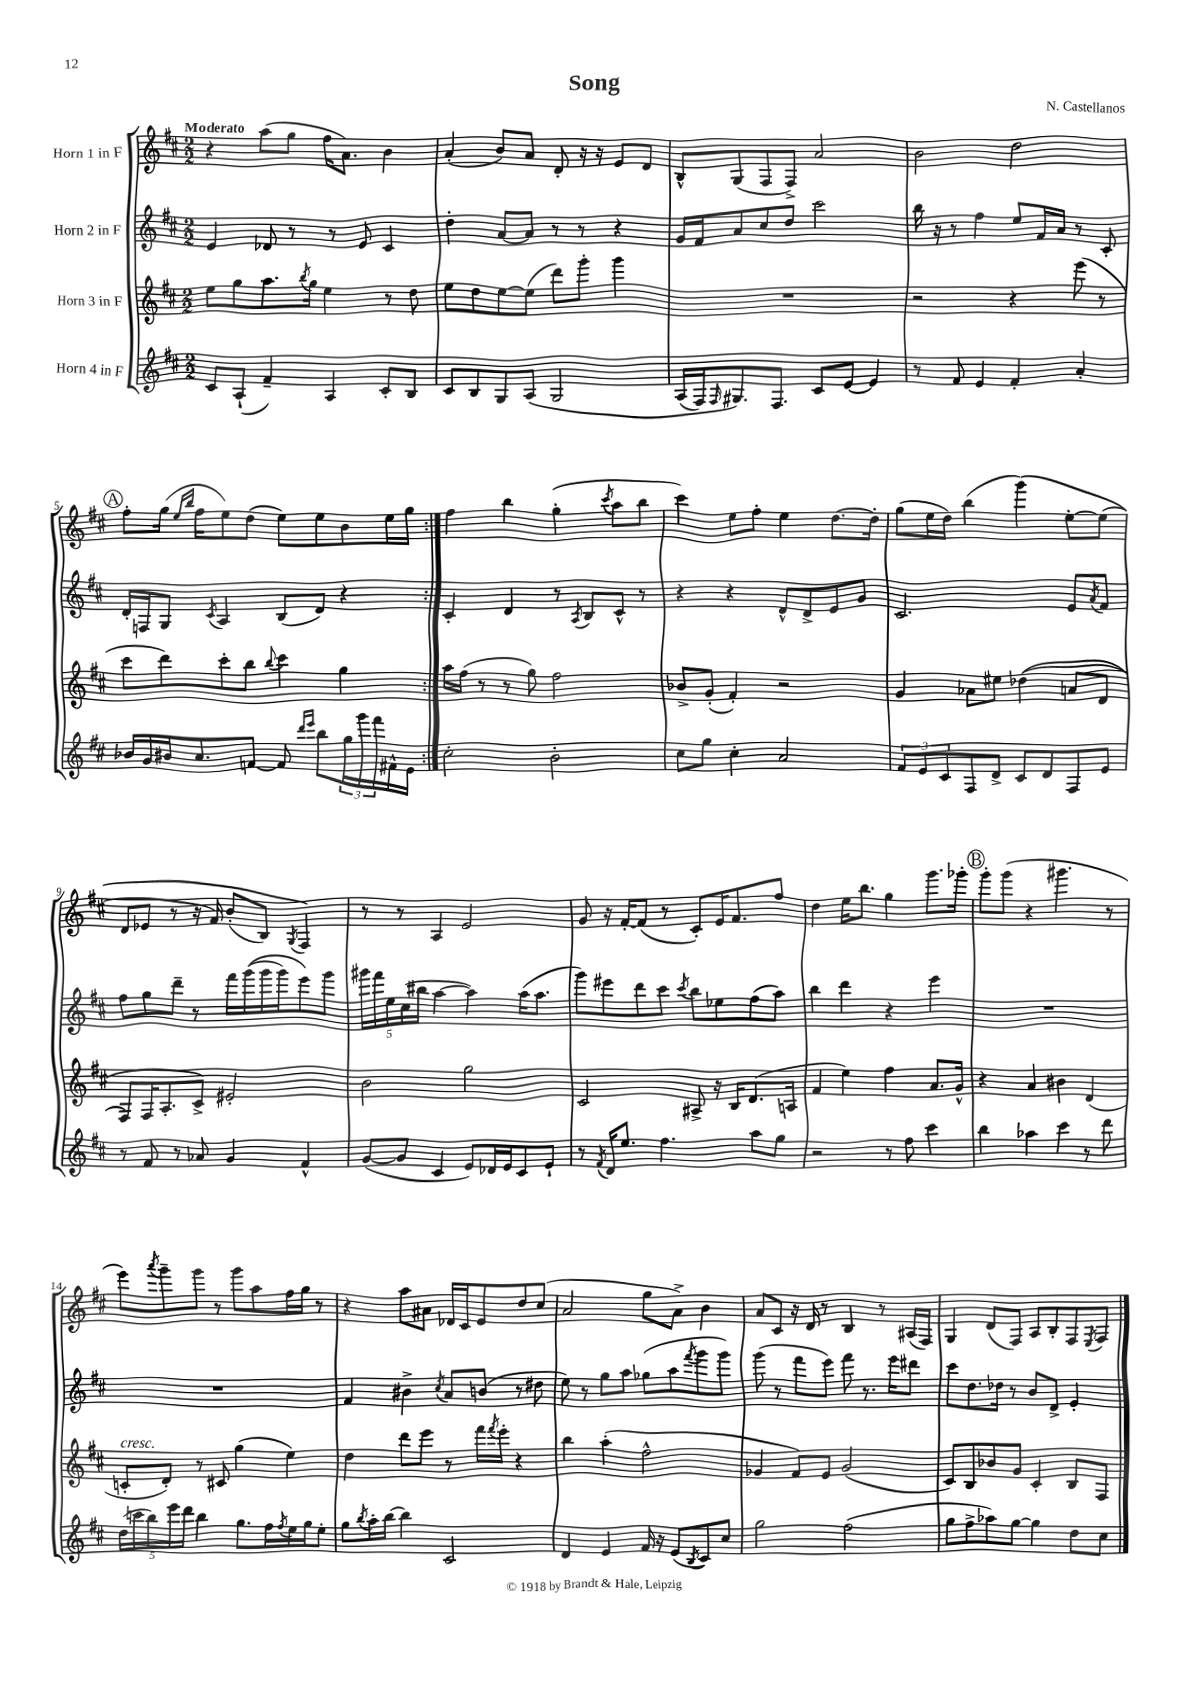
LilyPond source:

\header { title = "Song" composer = "N. Castellanos" }
<<
\new StaffGroup <<
\new Staff = "s0" \with { instrumentName = "Horn 1 in F" } {
    \clef treble \key d \major \numericTimeSignature \time 2/2 \tempo "Moderato"
    \repeat volta 2 { r4 a''8( g''8 fis''16 a'8.) b'4 |
    a'4-.( b'8) a'8 d'8-. r16 r16 e'8 d'8 |
    b8-^ g8( fis8 fis8->) a'2 |
    b'2 d''2 |
    \mark \markup { \circle "A" } fis''8-. g''16( \grace { e''16 b''16 } fis''16 e''8) d''8( e''8) e''8 b'8 e''16 g''16 | }
    fis''4 b''4 g''4-.( \acciaccatura { cis'''8 } a''8 b''8 |
    cis'''4) e''8 fis''8-. e''4 d''8.~ d''16-. |
    g''8( e''16 d''16) b''4( g'''4)\( e''8~-. e''8( |
    d'8 ees'8 r8 r16 fis'16) b'8-.( b8) \acciaccatura { g8 } fis4\) |
    r8 r8 a4 e'2 |
    g'8 r16 fis'16~-. fis'8( r8 cis'8-.) e'16 fis'8. fis''8 |
    d''4 e''16 b''8. g''4 g'''8. ges'''16-. |
    \mark \markup { \circle "B" } g'''8-. g'''8( r4 gis'''4. r8 |
    e'''8) \acciaccatura { a'''8 } g'''8-- g'''8 r8 g'''8 a''8 fis''16 g''16 r8 |
    r4 a''8 ais'8 des'16 cis'16 e'8 d''8 cis''8( |
    a'2 g''8 a'8->) b'4 |
    a'8 cis'8 r16 d'16 r8 b4 r8 ais16( fis16) |
    g4 d'8( fis8) a8 b8-. fis8 \acciaccatura { e8 } fis8 \bar "|." |
}
\new Staff = "s1" \with { instrumentName = "Horn 2 in F" } {
    \clef treble \key d \major \numericTimeSignature \time 2/2
    \repeat volta 2 { e'4 des'8 r8 r8 e'8 cis'4 |
    d''4-. a'8~ a'8 r8 r8 r4 |
    g'16 fis'16 a'8 cis''8 d''8 cis'''2 |
    b''16 r16 r8 fis''4 e''8 fis'16 a'16 r8 cis'8-. |
    \mark \markup { \circle "A" } d'16-. f16 g8 \acciaccatura { cis'8 } a4 b8( d'8) r4 | }
    cis'4-. d'4 r8 \acciaccatura { a8 } b8 cis'8-^ r8 |
    r4 r4 d'8-^ d'8-> e'8 g'8 |
    cis'2. e'8 \acciaccatura { a'8 } fis'8 |
    fis''8 g''8 d'''8-- r8 fis'''16 g'''16(\( g'''16 g'''16) e'''8\) g'''8 |
    \tuplet 5/4 { gis'''16 fis'''16 e''16 cis''16( bis''16 } a''4~ a''4) a''16( a''8. |
    g'''8) eis'''8 d'''8 cis'''8 \acciaccatura { cis'''8 } b''8 ees''8 fis''8( a''8) |
    b''4 d'''4 r4 e'''4 |
    \mark \markup { \circle "B" } R1 |
    R1 |
    fis'4 bis'4-> \acciaccatura { cis''8 } a'8 b'8( r8 dis''8 |
    e''8) r8 g''8 a''8 ges''8( a''8 \acciaccatura { fis'''8 } g'''8 g'''8) |
    g'''8( r8 fis'''8 e'''8) fis'''8 r8. e'''16 dis'''8 |
    cis'''8 d''8. des''16 r8 b'8 d'8-> e'4-. \bar "|." |
}
\new Staff = "s2" \with { instrumentName = "Horn 3 in F" } {
    \clef treble \key d \major \numericTimeSignature \time 2/2
    \repeat volta 2 { e''8 g''8 a''8. \acciaccatura { b''8 } g''16 e''4 r8 d''8 |
    e''8 d''8 e''8~ e''8( d'''8) g'''8-. g'''4 |
    R1 |
    r2 r4 e'''8( r8 |
    \mark \markup { \circle "A" } cis'''8 d'''8) cis'''8-. b''8 \appoggiatura { b''8 } cis'''4 g''4 | }
    a''16 fis''16( r8 r8 g''8) fis''2 |
    bes'8-> g'8-.( fis'4-.) r2 |
    g'4 aes'8 eis''8 des''4(\( a'8 d'8 |
    fis8) fis16 a8.-. cis'8->\) eis'2-. |
    b'2 g''2 |
    cis'2 ais8-> r16 b16 d'8.( a16 |
    fis'4 e''4) fis''4 a'8. g'16-^ |
    \mark \markup { \circle "B" } r4 a'4 bis'4 d'4( |
    c'8-.^\markup { \italic "cresc." } d'8-.) r8 cis'8 g''4( e''4) |
    d''4 d'''8 e'''8 r8 fis'''16 \acciaccatura { fis'''8 } e'''16-. r4 |
    b''4 a''4-.( fis''2-^ |
    ges'4 fis'8) e'8 ges'2( |
    cis'8) b8 bes'8 g'8 cis'4-. b8 fis8 \bar "|." |
}
\new Staff = "s3" \with { instrumentName = "Horn 4 in F" } {
    \clef treble \key d \major \numericTimeSignature \time 2/2
    \repeat volta 2 { cis'8 a8-!( fis'4--) a4 cis'8-. b8 |
    cis'8 b8 g8 a8\( g2 |
    a16( fis16) \grace { fis16 } gis8.\) fis8. cis'8 e'8~ e'4 |
    r8 fis'8 e'4 fis'4-. a'4-. |
    \mark \markup { \circle "A" } bes'16 g'16 bis'16 cis''8. f'8~ f'8 \grace { d'''16 e'''16 } b''8 \tuplet 3/2 { g''16 g'''16 fis'''16 } fis'16-^ e'16 | }
    cis''2-. b'2-. |
    cis''8 g''8 cis''4-. a'2 |
    \tuplet 3/2 { fis'8 e'8 cis'8 } fis8 d'8-> cis'8 d'8 fis8 e'8 |
    r8 fis'8 r8 aes'8 g'4 fis'4-^ |
    g'8~( g'8 cis'4 e'8) des'16 e'16 cis'8 e'8-! |
    r8 \acciaccatura { fis'8 } d'16 e''8. fis''4. a''8 g''8 |
    r2 r8 fis''8 cis'''4 |
    \mark \markup { \circle "B" } b''4 aes''4 cis'''4 r8 d'''8 |
    \tuplet 5/4 { d''16( c'''16 b''16) e'''16 d'''16 } b''4 g''8. fis''16 \acciaccatura { fis''8 } e''16 g''16 e''8-. |
    g''8 \acciaccatura { b''8 } a''16-. b''16~ b''4 cis'2 |
    d'4 e'4 fis'16 r16 e'8( \acciaccatura { b8 } cis'8) cis''8 |
    g''2 fis''2( |
    g''8 fis''8-> aes''8) g''8~ g''4 d''8 cis''8 \bar "|." |
}
>>
>>
